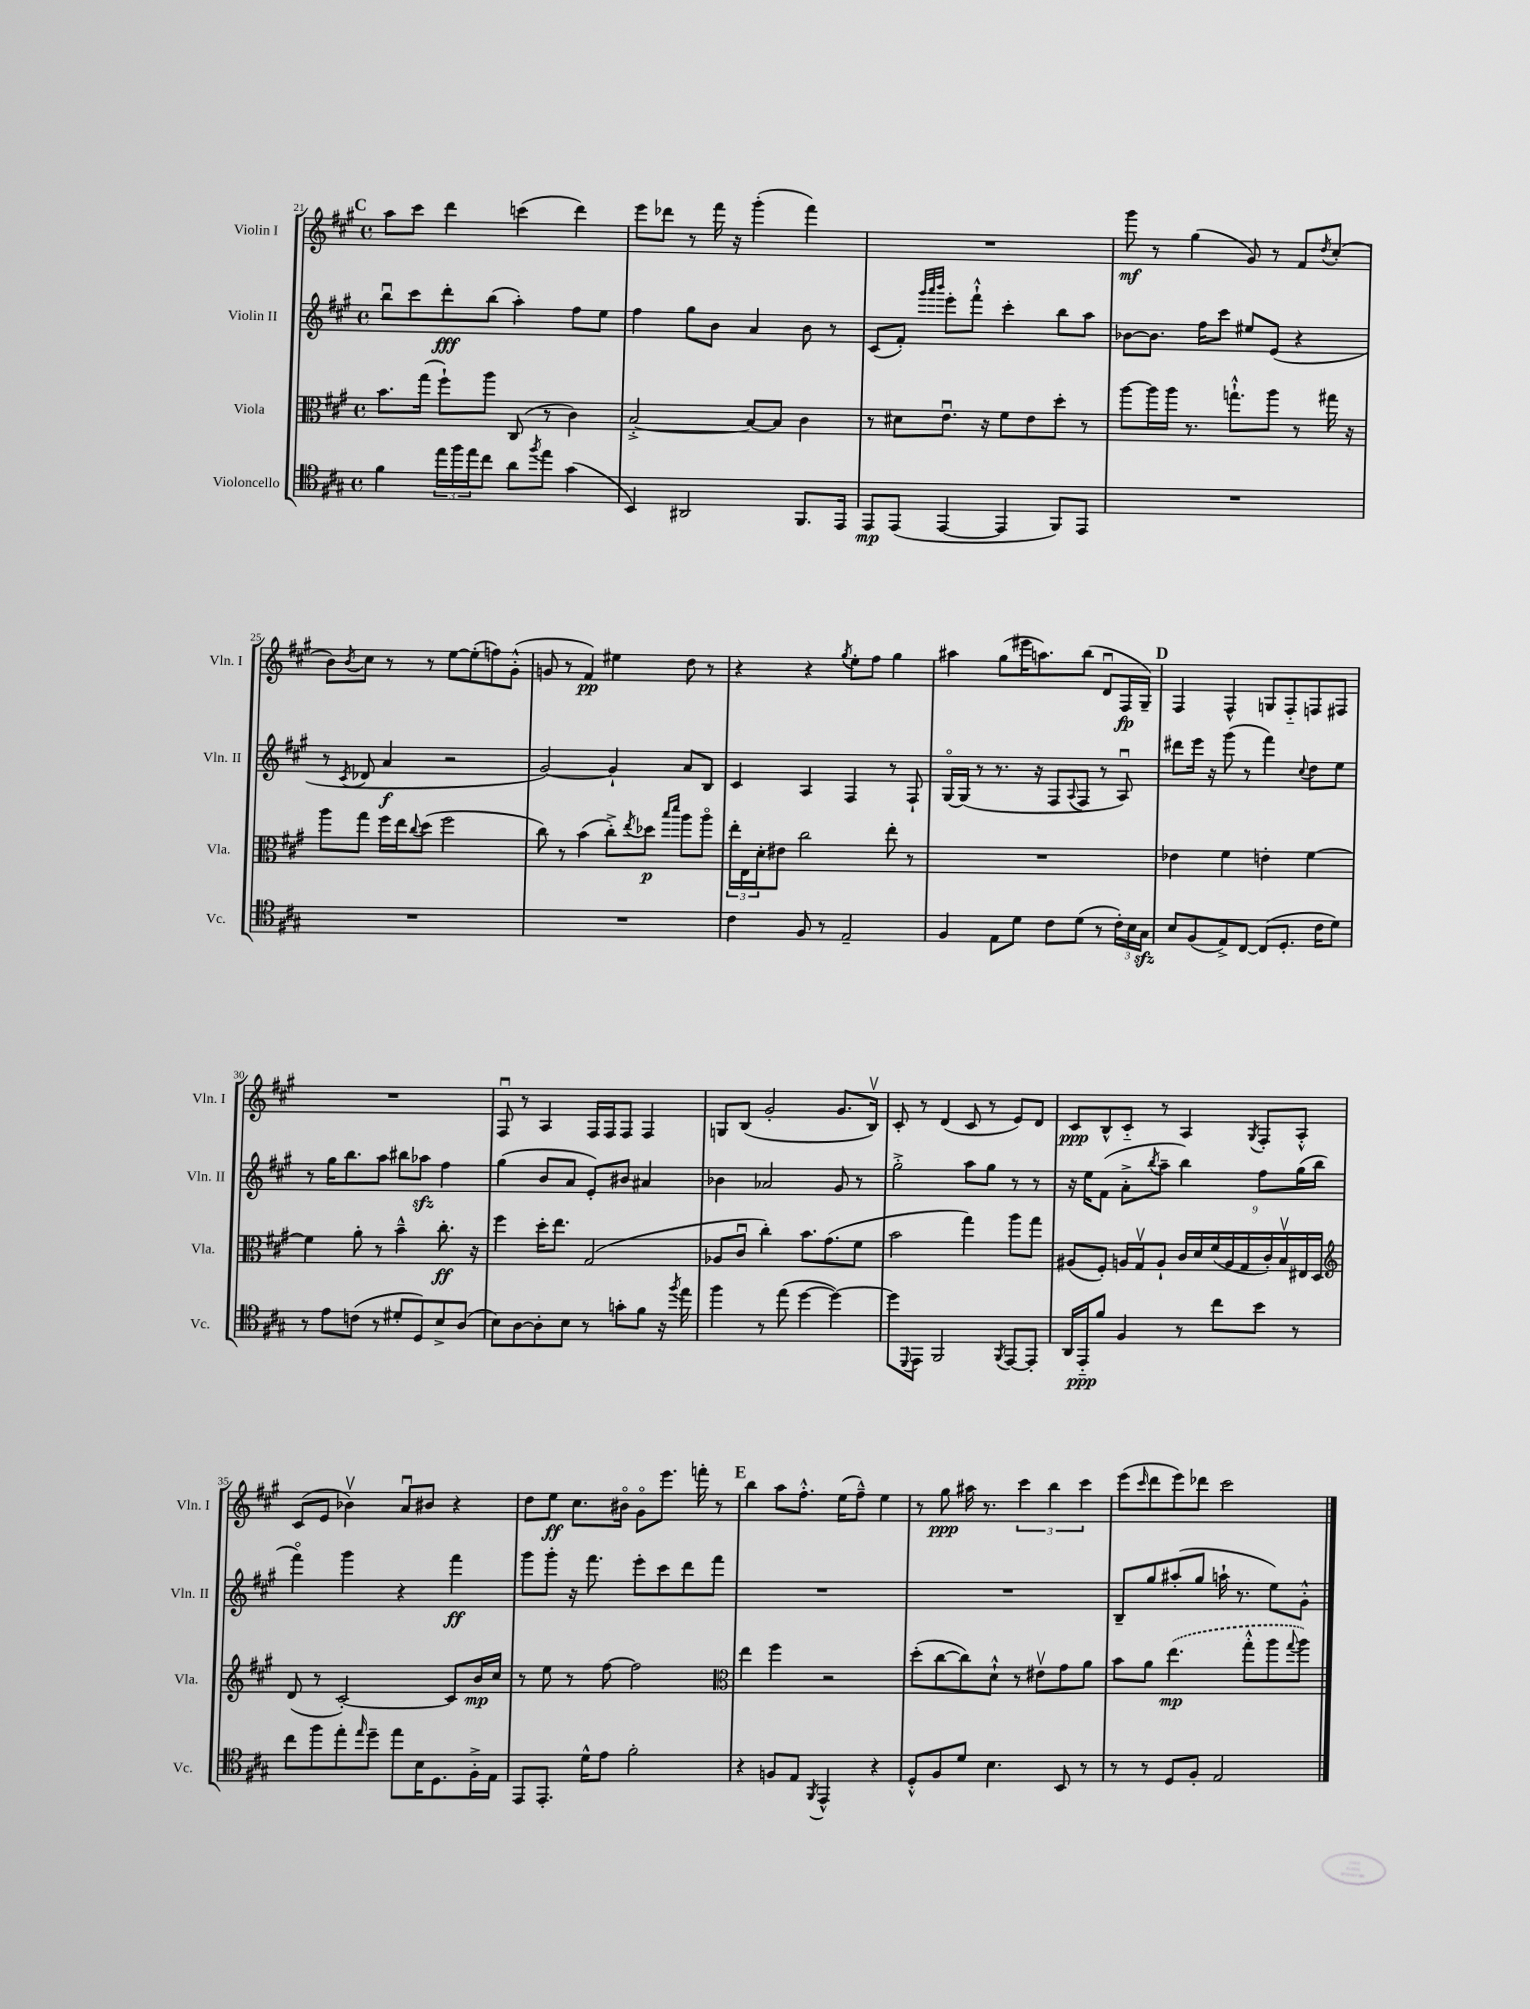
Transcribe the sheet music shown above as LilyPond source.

<<
\new StaffGroup <<
\new Staff = "s0" \with { instrumentName = "Violin I" shortInstrumentName = "Vln. I" } {
    \clef treble \key a \major \defaultTimeSignature \time 4/4
    \mark \markup { \bold "C" } a''8 cis'''8 d'''4 c'''4( d'''4) |
    e'''8 des'''8 r8 fis'''16 r16 gis'''4-.( fis'''4) |
    R1 |
    gis'''8\mf r8 gis''4( gis'8) r8 fis'8 \acciaccatura { d''8 } cis''8-.( |
    b'8) \acciaccatura { b'8 } cis''8 r8 r8 e''8~ e''8-.( f''8) gis'8-.-^( |
    g'8 r8 fis'4\pp) eis''4 d''8 r8 |
    r4 r4 \acciaccatura { gis''8 } e''8-. fis''8 gis''4 |
    ais''4 gis''8( eis'''16 a''8.) b''8( d'8\downbow fis16\fp gis16--) |
    \mark \markup { \bold "D" } fis4 fis4-^ g8 fis8-_ f8 fis8 |
    R1 |
    fis8\downbow r8 a4 fis16 fis16 fis8 fis4 |
    g8 b8( gis'2-. gis'8. b16\upbow) |
    cis'8-. r8 d'4( cis'8 r8 e'8) d'8 |
    cis'8\ppp b8-^ cis'8-_ r8 a4 \acciaccatura { gis8 } fis8-. a8-.-^ |
    cis'8( e'8 bes'4\upbow) a'8\downbow bis'8 r4 |
    d''8 e''8\ff cis''8. bis'16\flageolet gis'8\flageolet e'''8. f'''16-. r8 |
    \mark \markup { \bold "E" } b''4 a''8 fis''8.-.-^ e''16( fis''8---^) e''4 |
    r8 gis''8\ppp ais''16 r8. \tuplet 3/2 { cis'''4 b''4 cis'''4 } |
    e'''8( \grace { cis'''16 } d'''8 e'''8) des'''8 cis'''2 \bar "|." |
}
\new Staff = "s1" \with { instrumentName = "Violin II" shortInstrumentName = "Vln. II" } {
    \clef treble \key a \major \defaultTimeSignature \time 4/4
    \mark \markup { \bold "C" } b''8\downbow cis'''8 d'''8-.\fff b''8( a''4-.) fis''8 e''8 |
    fis''4 gis''8 b'8 a'4 b'8 r8 |
    cis'8( fis'8-.) \grace { gis'''32 a'''32 b'''32 } e'''8-. fis'''8-!-^ cis'''4-. b''8 a''8 |
    bes'8~ bes'8. fis''16 cis'''8 eis''8 e'8( r4 |
    r8 \acciaccatura { cis'8 } des'8 a'4\f r2 |
    gis'2~) gis'4-! a'8 b8 |
    cis'4 a4 fis4 r8 fis8-! |
    gis16~\flageolet gis16( r8 r8. r16 fis8 \appoggiatura { a8 } fis8 r8 a8\downbow) |
    \mark \markup { \bold "D" } dis'''8 e'''16 r16 gis'''8( r8 fis'''4) \appoggiatura { cis''8 } d''8 e''8 |
    r8 gis''16 b''8. a''8 bis''8 aes''8\sfz fis''4 |
    gis''4( b'8 a'8 e'8-.) bis'8 ais'4 |
    bes'4 aes'2 gis'8 r8 |
    gis''2-.-> a''8 gis''8 r8 r8 |
    r16 e''16 fis'8( a'8-.-> \acciaccatura { b''8 } a''8-- b''4) fis''8 gis''16( b''16 |
    fis'''4\flageolet) gis'''4 r4 fis'''4\ff |
    gis'''8 gis'''8-. r16 fis'''8. e'''8-. cis'''8 d'''8 fis'''8 |
    \mark \markup { \bold "E" } R1 |
    R1 |
    b8-- gis''8 ais''8-.( gis''8 a''16-! r8. e''8) gis'8-.-^ \bar "|." |
}
\new Staff = "s2" \with { instrumentName = "Viola" shortInstrumentName = "Vla." } {
    \clef alto \key a \major \defaultTimeSignature \time 4/4
    \mark \markup { \bold "C" } b'8. gis''16( fis''8-!) a''8 cis8( r8 cis'4) |
    b2~-.-> b8~ b8 cis'4 |
    r8 dis'8 e'8.\downbow r16 fis'8 e'8 d''8-. r8 |
    a''8~ a''16 a''16 r8. g''8.-!-^ a''8 r8 gis''16 r16 |
    a''8 gis''8 fis''16 e''16 \appoggiatura { cis''8 } d''8( fis''2 |
    cis''8) r8 b'4( cis''8-.->) \acciaccatura { e''8 } des''8\p \grace { b''16 d'''16 } a''8 a''8\flageolet |
    \tuplet 3/2 { e''16-. e16 d'16-. } eis'8 cis''2 e''8-. r8 |
    R1 |
    \mark \markup { \bold "D" } ees'4 fis'4 e'4-. fis'4~ |
    fis'4 a'8-. r8 b'4---^ cis''8.-.\ff r16 |
    fis''4 d''16-. e''8. gis2( |
    aes8 cis'8\downbow cis''4-.) b'8. gis'8.( fis'8 |
    b'2 gis''4) a''8 gis''8 |
    ais8( fis8-.) a16 gis16\upbow a8-! \tuplet 9/8 { cis'16 d'16 fis'16( a16 gis16 cis'16-.) b16\upbow eis16 d16 } |
    \clef treble d'8( r8 cis'2~-.) cis'8 b'16\mp cis''16 |
    r8 e''8 r8 fis''8~ fis''2 |
    \mark \markup { \bold "E" } \clef alto e''4 fis''4 r2 |
    d''8-.( cis''8~ cis''8) d'8-!-^ r8 eis'8\upbow gis'8 a'8 |
    b'8 a'8 \once \slurDashed e''4.\mp( gis''8-.-^ a''8 \appoggiatura { gis''8 } a''8) \bar "|." |
}
\new Staff = "s3" \with { instrumentName = "Violoncello" shortInstrumentName = "Vc." } {
    \clef tenor \key a \major \defaultTimeSignature \time 4/4
    \mark \markup { \bold "C" } fis'4 \tuplet 3/2 { e''16 fis''16 e''16 } cis''8 a'8 \acciaccatura { fis''8 } e''8 gis'4( |
    b,4) ais,2 fis,8. e,16 |
    e,8\mp e,8( e,4~ e,4 fis,8) e,8 |
    R1 |
    R1 |
    R1 |
    cis'4 fis8 r8 e2-- |
    fis4 e8 d'8 cis'8 d'8( r8 \tuplet 3/2 { cis'16-.) b16 gis16\sfz } |
    \mark \markup { \bold "D" } b8 fis8( e8->) cis8~ cis8( d8.-. cis'16 d'8) |
    r8 e'8 c'8( r8 dis'8-. d8) b8-> a8( |
    b8) a8~ a8-. b8 r8 g'8-. fis'8 r16 \acciaccatura { fis''8 } e''16 |
    fis''4 r8 e''8( d''4~ d''4~) |
    d''8 \appoggiatura { d,8 } e,8 fis,2 \acciaccatura { fis,8 } e,8~ e,8-. |
    a,16 e,16-_\ppp fis'8 fis4 r8 cis''8 b'8 r8 |
    cis''8 fis''8 e''8-. \grace { e''16 } d''8-- e''8 b16 d8. fis16-.-> e16 |
    e,8 e,8.-. d'16-^ e'8 fis'2-. |
    \mark \markup { \bold "E" } r4 f8 e8 \acciaccatura { fis,8 } e,4-^ r4 |
    d8-.-^ fis8 d'8 b4. b,8 r8 |
    r8 r8 d8 fis8-. e2 \bar "|." |
}
>>
>>
\layout { \context { \Score currentBarNumber = #21 } }
